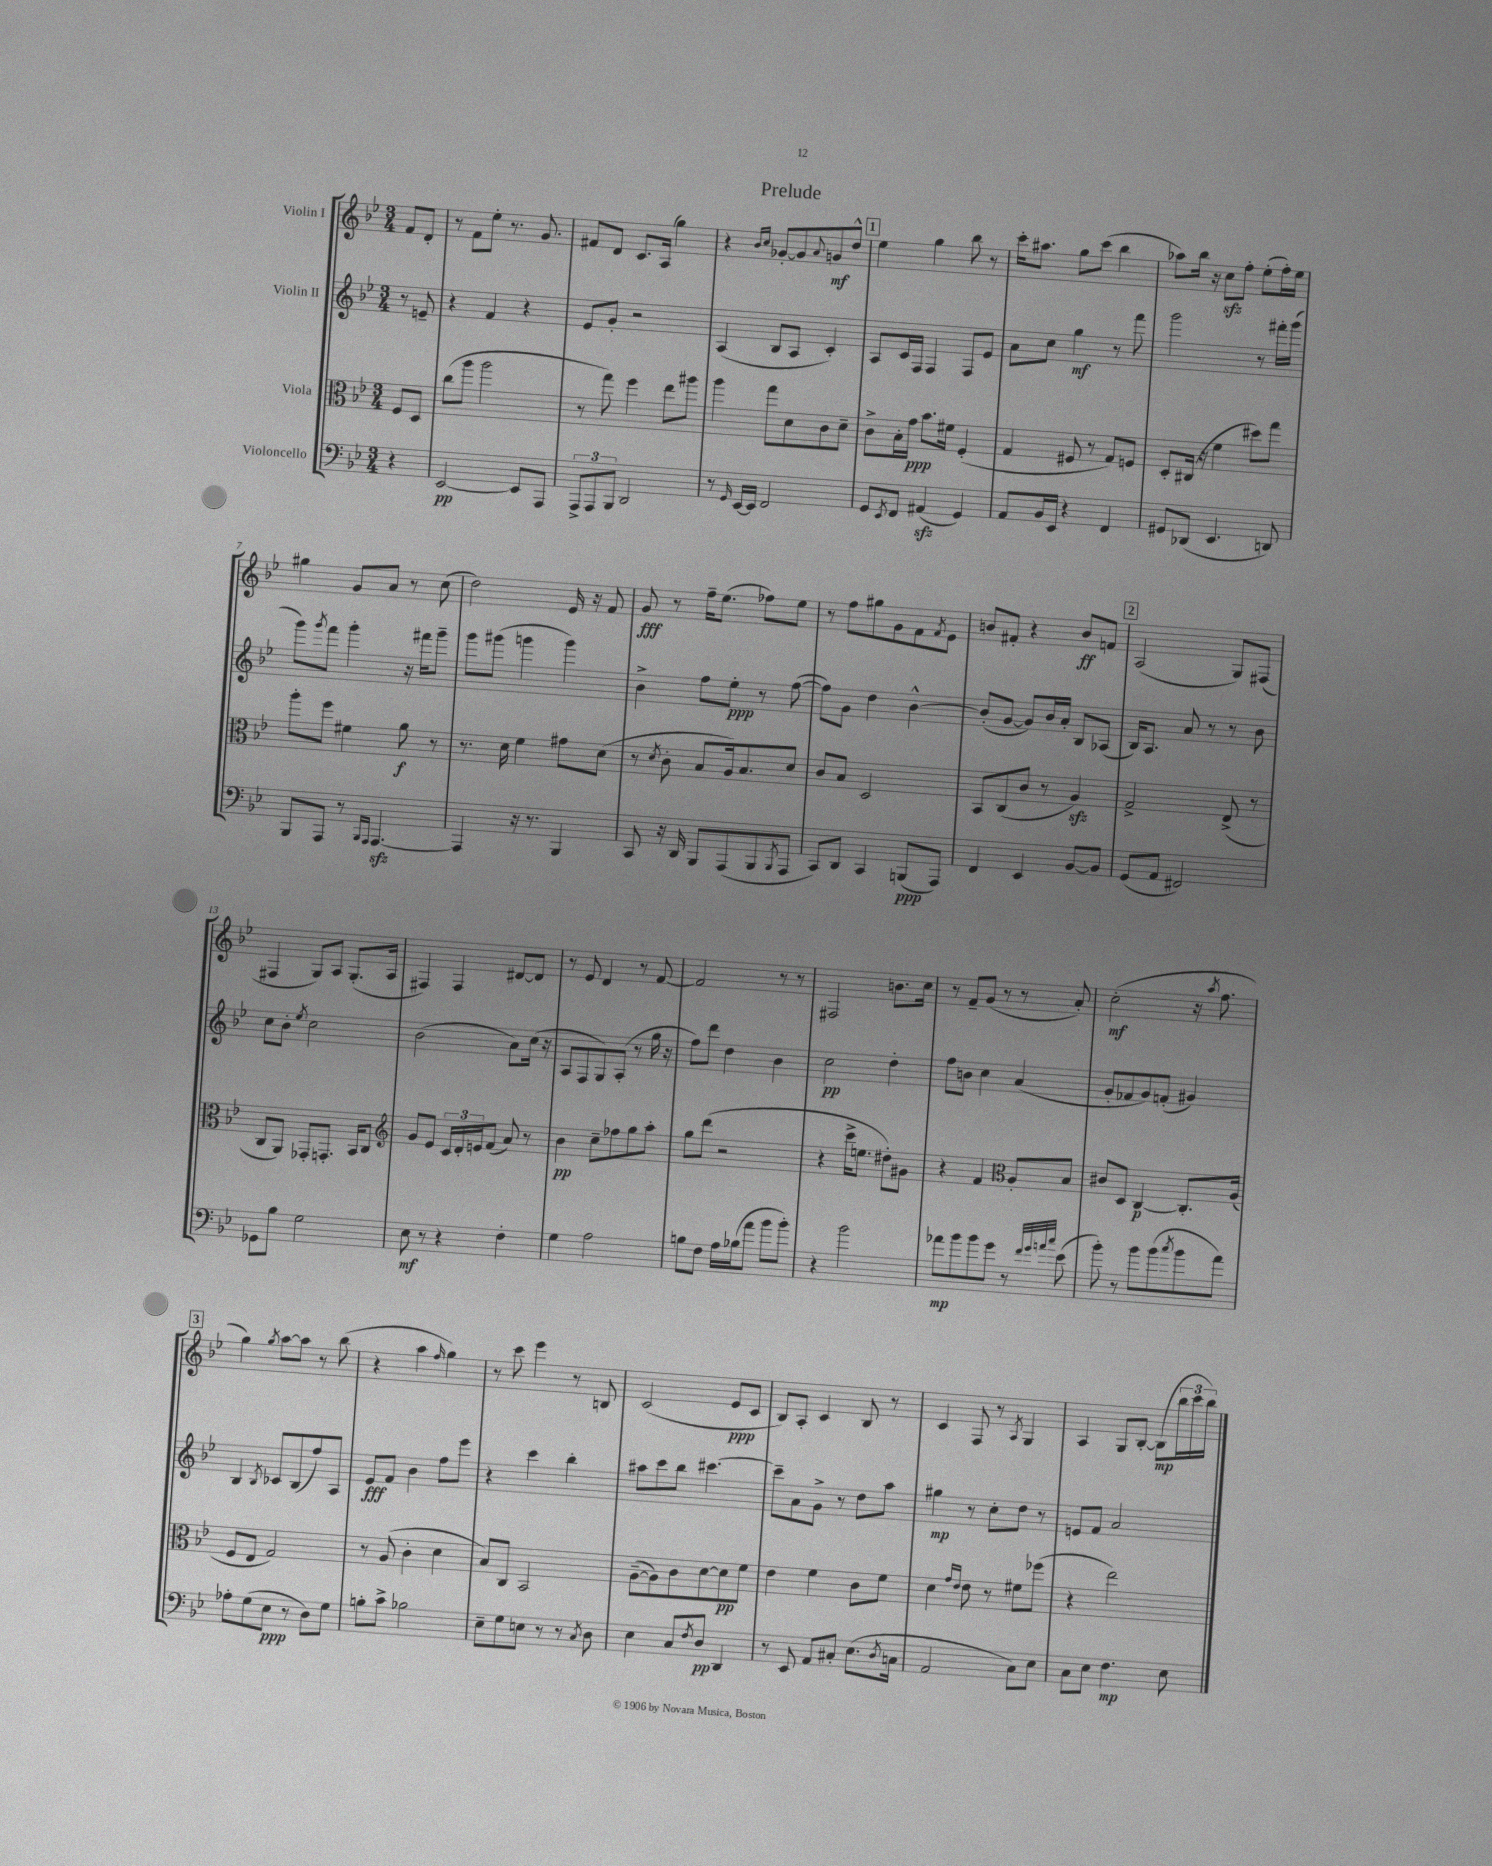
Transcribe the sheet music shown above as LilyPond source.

\header { title = "Prelude" }
<<
\new StaffGroup <<
\new Staff = "s0" \with { instrumentName = "Violin I" } {
    \clef treble \key bes \major \numericTimeSignature \time 3/4 \partial 4
    f'8 d'8-. |
    r8 f'8 ees''8-. r8. g'8. |
    fis'8 d'8 c'8. a16( g''4) |
    r4 \grace { bes'16 c''16 } ges'8~-. ges'8 \appoggiatura { a'8 } g'8\mf d''8-^ |
    \mark \markup { \box "1" } ees''4 g''4 bes''8 r8 |
    c'''16-. ais''8. g''8 c'''8( bes''4 |
    aes''8) bes''16 r16 c''8\sfz f''8-. ees''8-.( f''16-.) ees''16 |
    gis''4 g'8 a'8 r8 c''8( |
    d''2) ees'16 r16 f'8 |
    g'8\fff r8 f''16-- ees''8.( fes''8) ees''8 |
    r8 f''8 gis''8 g'8 f'8 \acciaccatura { f'8 } ees'8 |
    b'8 fis'8-. r4 b'8\ff f'8 |
    \mark \markup { \box "2" } a2( g8) fis8( |
    fis4 g8) a8 g8.-.( a16 |
    fis4) fis4 dis'8~ dis'8 |
    r8 ees'8 d'4 r8 f'8~ |
    f'2 r8 r8 |
    fis2 b'8. c''16 |
    r8 f'8-- g'8( r8 r8 a'8-.) |
    c''2-.\mf( r16 \acciaccatura { a''8 } f''8. |
    \mark \markup { \box "3" } g''4) \acciaccatura { g''8 } a''8~ a''8 r8 bes''8( |
    r4 a''4 \grace { f''16 } g''4) |
    r8 c'''8 ees'''4 r8 b8 |
    c'2( ees'8\ppp c'8 |
    bes8) a8-. c'4 bes8 r8 |
    c'4 f8 r8 \acciaccatura { a8 } g4 |
    a4 g8 bes8~-. bes8\mp( \tuplet 3/2 { bes''16 c'''16 bes''16) } \bar "|." |
}
\new Staff = "s1" \with { instrumentName = "Violin II" } {
    \clef treble \key bes \major \numericTimeSignature \time 3/4 \partial 4
    r8 e'8-- |
    r4 f'4 r4 |
    ees'8 g'8-. r2 |
    a4( bes8 a8 c'4-.) |
    \mark \markup { \box "1" } a8 c'16 f16 f4 f8 ees'8 |
    a'8 c''8 g''4\mf r8 f'''8 |
    g'''2 r8 fis'''16-. g'''16( |
    g'''8) \acciaccatura { g'''8 } f'''8 g'''4-. r16 fis'''16 g'''8-- |
    g'''8 gis'''8( g'''4 g'''4) |
    bes'4-> f''8 ees''8-.\ppp r8 f''8~( |
    f''8) g'8 d''4 bes'4~-^ |
    bes'8-.( g'8~ g'8) bes'16 a'16-. bes8 aes8( |
    \mark \markup { \box "2" } bes16) a8. a'8 r8 r8 bes'8 |
    c''8 bes'8-. \acciaccatura { ees''8 } c''2 |
    bes'2( a'8) c''16( r16 |
    a8 f8 g8) a8-.( r8 g''16 r16 |
    f''8) d'''8 d''4 bes'4 |
    c''2\pp d''4-. |
    f''8 b'8 c''4 a'4( |
    g'8-. fes'8 g'8) f'8-.( gis'4) |
    \mark \markup { \box "3" } bes4 \acciaccatura { bes8 } ces'8 bes8( f''8) a8 |
    ees'8\fff f'8 bes'4 f''8 ees'''8 |
    r4 c'''4 bes''4-. |
    ais''8 c'''8 bes''8 cis'''4.~ |
    cis'''8-- a'8 g'8-> r8 d''8 a''8 |
    gis''4\mp r8 c''8-. d''8 r8 |
    e'8 f'8 a'2 \bar "|." |
}
\new Staff = "s2" \with { instrumentName = "Viola" } {
    \clef alto \key bes \major \numericTimeSignature \time 3/4 \partial 4
    f8 d8 |
    c''8( a''8 a''2 |
    r8 g''8) f''4 ees''8 ais''8 |
    a''4 g''8 d'8 c'8 d'8-- |
    \mark \markup { \box "1" } c'8-> bes16-. g'16\ppp bes'8. fis'16 f4-.( |
    g4 fis8 r8 g8) f8 |
    d8-. cis16( r16 f'4 dis''8) g''8 |
    a''8-. f''8 fis'4 a'8\f r8 |
    r8. d'16 f'4 gis'8 d'8( |
    r8 \acciaccatura { d'8 } c'8-. bes8 a16) bes8. d'8 |
    c'8 bes8 d2 |
    bes,8 c8( c'8 r8 a4\sfz) |
    \mark \markup { \box "2" } g2-> ees8->( r8 |
    c8 a,8) ges,8-. g,8.-. bes,16 c8 |
    \clef treble g'8 ees'8 \tuplet 3/2 { c'16 d'16-. e'16 } f'8( a'8) r8 |
    bes'4\pp c''8-- fes''8 g''8 a''8-. |
    g''8 d'''8( r2 |
    r4 c'''16-> e''8. dis''8-.) gis'8 |
    r4 f'4 \clef alto a8-. bes8 |
    cis'8 d8 c4~\p c8.-. a16( |
    \mark \markup { \box "3" } f8 ees8 g2) |
    r8 a8( c'4-. d'4 |
    bes8) c8 bes,2 |
    a8~--( a8) c'8 d'8~ d'8\pp f'8 |
    ees'4 f'4 c'8 f'8 |
    d'4 \grace { g'16 ees'16 } ees'8 r8 fis'8 fes''8( |
    r4 ees''2) \bar "|." |
}
\new Staff = "s3" \with { instrumentName = "Violoncello" } {
    \clef bass \key bes \major \numericTimeSignature \time 3/4 \partial 4
    r4 |
    ees,2~\pp ees,8 a,,8 |
    \tuplet 3/2 { a,,8-> a,,8 bes,,8 } d,2 |
    r8 \grace { g,16 } ees,16~ ees,16 f,2 |
    \mark \markup { \box "1" } g,8 \acciaccatura { ees,8 } f,8 ais,4\sfz( g,4) |
    a,8 bes,16 ees,16 r4 f,4 |
    gis,8 des,8( ees,4. d,8) |
    bes,,8 a,,8 r8 \grace { bes,,16 a,,16 } a,,4.~\sfz |
    a,,4 r16 r8. bes,,4 |
    c,8 r16 d,16 bes,,8 a,,8( bes,,8 \acciaccatura { bes,,8 } a,,8 |
    c,8) d,8 c,4 b,,8\ppp( a,,8) |
    f,4 ees,4 bes,8~ bes,8 |
    \mark \markup { \box "2" } g,8( a,8 fis,2) |
    ges,8 bes8 g2 |
    ees8\mf r8 r4 f4-. |
    g4 a2 |
    b8 f8 a16 bes16( a'8 bes'8 bes'8-.) |
    r4 bes'2 |
    aes'8\mp bes'8 bes'8 g'8 r8 \grace { f'32 g'32 a'32 c''32 } ees'8( |
    bes'8-.) r8 bes'8 bes'8( \acciaccatura { c''8 } bes'8 a'8) |
    \mark \markup { \box "3" } aes8-. g8( ees8\ppp r8 d8) g8 |
    b8-. c'8-> bes2 |
    ees8-- g8 e8 r8 r8 \acciaccatura { c8 } d8 |
    ees4 c8 \acciaccatura { f8 } d8\pp d,4 |
    r8 ees,8 a,8 cis8-. ees8.( \acciaccatura { d8 } c16 |
    a,2 c8) ees8 |
    c8 ees8 f4.\mp ees8 \bar "|." |
}
>>
>>
